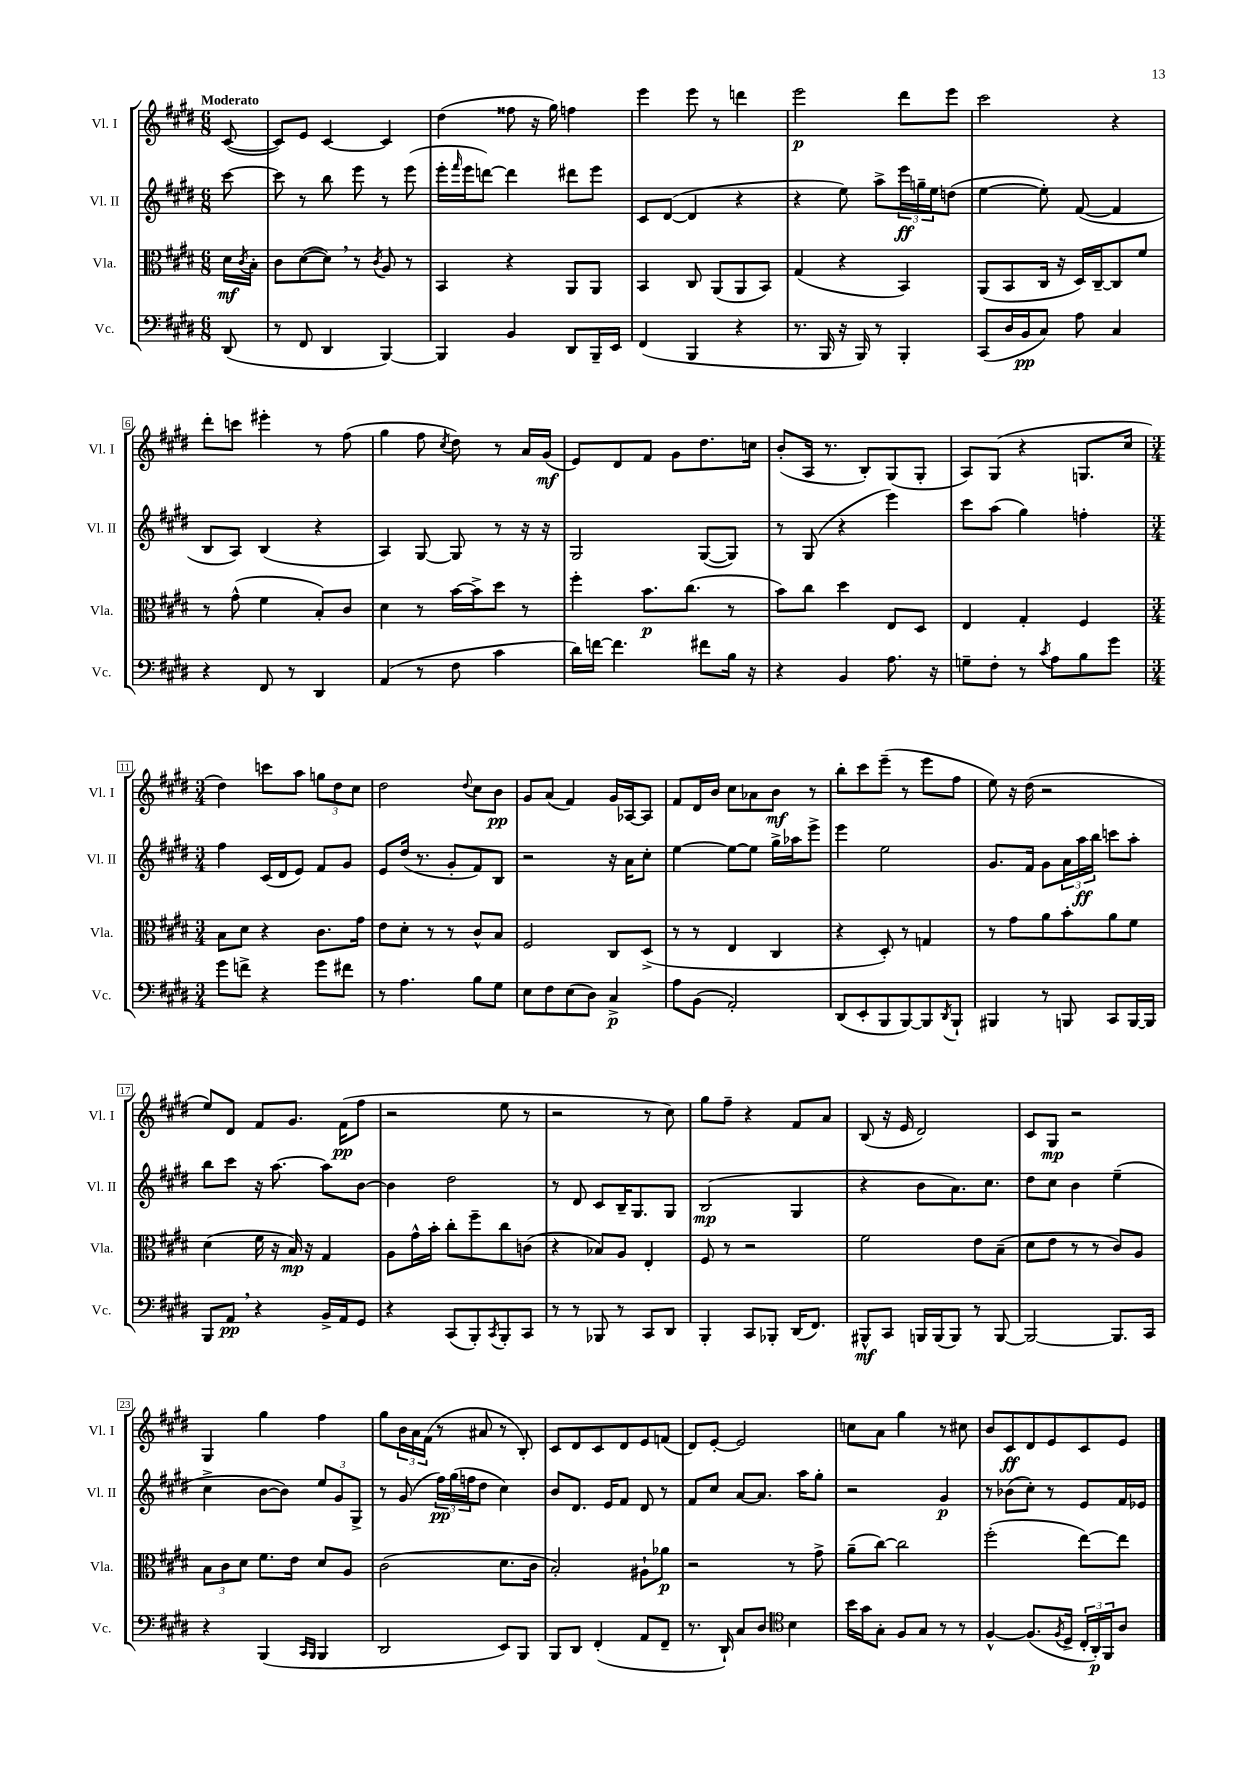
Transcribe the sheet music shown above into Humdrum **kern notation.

**kern	**kern	**kern	**kern
*staff4	*staff3	*staff2	*staff1
*clefF4	*clefC3	*clefG2	*clefG2
*k[f#c#g#d#]	*k[f#c#g#d#]	*k[f#c#g#d#]	*k[f#c#g#d#]
*M6/8	*M6/8	*M6/8	*M6/8
(8DD#	16d#	[8ccc#	([8c#
.	8qc#	.	.
.	16B'	.	.
=	=	=	=
8r	8c#	8ccc#]	8c#])
8FF#	([8d#	8r	8e
4DD#	8d#])	8bb	[4c#
.	8r	8eee	.
.	8qc#	.	.
[4BBB)	8A	8r	4c#]
.	8r	(8eee	.
=	=	=	=
4BBB]	4BB	16eee'	(4dd#
.	.	16qqfff#	.
.	.	16eee	.
.	.	[8ddd)	.
4BB	4r	4ddd]	8ff##
.	.	.	16r
.	.	.	16gg#)
8DD#	8AA	8ddd#	4ff
16BBB~	8AA	8eee	.
16EE	.	.	.
=	=	=	=
(4FF#	4BB	8c#	4eee
.	.	([8d#	.
4BBB	8C#	4d#]	8eee
.	(8AA	.	8r
4r	8AA	4r	4ddd
.	8BB)	.	.
=	=	=	=
8.r	(4G#	4r	2eee
16BBB	.	.	.
16r	4r	8ee)	.
16BBB)	.	.	.
8r	.	8aa^	.
4BBB'	4BB)	24eee	8ddd#
.	.	24gg~	.
.	.	24ee	.
.	.	(8dd	8eee
=	=	=	=
(8CC#	(8AA	[4ee	2ccc#
16D#	8BB	.	.
16BB	.	.	.
8C#)	16C#	8ee'])	.
.	16r	.	.
8A	16D#)	([8f#	.
.	[16C#~	.	.
4C#	8C#]	4f#]	4r
.	8f#	.	.
=	=	=	=
4r	8r	8B	8ddd#'
.	(8g#^^	8A)	8ccc
8FF#	4f#	(4B	4eee#'
8r	.	.	.
4DD#	8B')	4r	8r
.	8c#	.	(8ff#
=	=	=	=
(4AA	4d#	4A)	4gg#
8r	8r	[8G#	8ff#
.	.	.	8qcc#
8F#	[16b	8G#]	8dd#)
.	16b^]	.	.
4c#	8dd#	8r	8r
.	8r	16r	16a
.	.	16r	(16g#
=	=	=	=
16d#)	4ff#'	2G#	8e)
[16f	.	.	.
4.f]	.	.	8d#
.	8.b	.	8f#
.	.	.	8g#
.	(8.cc#	.	.
8f#	.	([8G#	8.dd#
16B	8r	8G#])	.
16r	.	.	16cc
=	=	=	=
4r	8b)	8r	(8b'
.	8cc#	(8G#	16A
.	.	.	8.r
4BB	4dd#	4r	.
.	.	.	8B')
8.A	8E	4eee)	(8G#
.	8D#	.	8G#'
16r	.	.	.
=	=	=	=
8G~	4E	8ccc#	8A)
8F#'	.	(8aa	(8G#
8r	4G#'	4gg#)	4r
8qc#	.	.	.
8A	.	.	.
8B	4F#	4ff'	8.G
8g#	.	.	.
.	.	.	16cc#
=	=	=	=
*M3/4	*M3/4	*M3/4	*M3/4
8g#	8B	4ff#	4dd#)
8f^	8d#	.	.
4r	4r	(16c#	8ccc
.	.	16d#	.
.	.	8e)	8aa
8g#	8.c#	8f#	12gg
.	.	.	12dd#
8f#	.	8g#	.
.	.	.	12cc#
.	16g#	.	.
=	=	=	=
8r	8e	8e	2dd#
4.A	8d#'	(16dd#	.
.	.	8.r	.
.	8r	.	.
.	8r	8g#'	.
.	.	.	8qqdd#
8B	8c#^^	8f#)	8cc#
8G#	8B	8B	8b
=	=	=	=
8E	2F#	2r	8g#
8F#	.	.	(8a
(8E	.	.	4f#)
8D#)	.	.	.
4C#^	8C#	16r	16g#
.	.	16a	[16A-
.	(8D#^	8cc#'	8A-]
=	=	=	=
8A	8r	[4ee	8f#
(8BB	8r	.	16d#
.	.	.	16b
2AA')	4E	8ee_	8cc#
.	.	8ee]	8a-
.	4C#	16gg#^	8b
.	.	16aa-	.
.	.	8eee^	8r
=	=	=	=
(8DD#	4r	4eee	8bb'
8EE'	.	.	8ccc#
8BBB	8D#')	2ee	(8eee~
[8BBB)	8r	.	8r
8BBB]	4G	.	8eee
8qDD#	.	.	.
8BBB`	.	.	8ff#
=	=	=	=
4BBB#	8r	8.g#	8ee)
.	8g#	.	16r
.	.	16f#	(16dd#
8r	8a	8g#	2r
8BBB	8b'	24a	.
.	.	24aa	.
.	.	24bb	.
8CC#	8a	8ccc	.
[16BBB	8f#	8aa'	.
16BBB]	.	.	.
=	=	=	=
8BBB	(4d#	8bb	8ee)
8AA	.	8ccc#	8d#
4r	16f#	16r	8f#
.	16r	[8.aa	.
.	16B)	.	8.g#
.	16r	.	.
16BB^	4G#	8aa]	.
16AA	.	.	(16f#
8GG#	.	[8b	8ff#
=	=	=	=
4r	8A	4b]	2r
.	16g#^^	.	.
.	16b'	.	.
(8CC#	8cc#'	2dd#	.
8BBB')	8ff#~	.	.
8qCC#	.	.	.
8BBB'	8cc#	.	8ee
8CC#	(8c	.	8r
=	=	=	=
8r	4r	8r	2r
8r	.	8d#	.
8BBB-	8B-)	8c#	.
8r	8A	16B~	.
.	.	8.G#	.
8CC#	4E'	.	8r
8DD#	.	8G#	8cc#)
=	=	=	=
4BBB'	8F#	(2B	8gg#
.	8r	.	8ff#~
8CC#	2r	.	4r
8BBB-'	.	.	.
(16DD#	.	4G#	8f#
8.FF#)	.	.	.
.	.	.	8a
=	=	=	=
8BBB#^^	2f#	4r	(8B
8CC#	.	.	16r
.	.	.	16e
16BBB	.	8b	2d#)
(16BBB	.	.	.
8BBB)	.	8.a)	.
8r	8e	.	.
.	.	8.cc#	.
[8BBB	(8B~	.	.
=	=	=	=
2BBB_	8d#	8dd#	8c#
.	8e	8cc#	8G#
.	8r	4b	2r
.	8r	.	.
8.BBB]	8c#)	(4ee~	.
.	8A	.	.
16CC#	.	.	.
=	=	=	=
4r	12B	4cc#^	4G#
.	12c#	.	.
.	12d#	.	.
(4BBB	8.f#	[8b	4gg#
.	.	8b])	.
.	16e	.	.
16qqCC#	.	.	.
16qqBBB	.	.	.
4BBB	8d#	12ee	4ff#
.	.	12g#	.
.	8A	.	.
.	.	12G#^	.
=	=	=	=
2DD#	(2c#	8r	8gg#
.	.	(8g#	24b
.	.	.	24a
.	.	.	(24f#
.	.	24ff#)	8r
.	.	(24gg#	.
.	.	24ff	.
.	.	8dd#	8a#
8EE)	8.d#	4cc#)	8r
8BBB	.	.	8B')
.	16c#	.	.
=	=	=	=
8BBB	2B')	8b	8c#
8DD#	.	8.d#	8d#
(4FF#'	.	.	8c#
.	.	16e	.
.	.	8f#	8d#
8AA	8A#`	8d#	8e
8FF#~	8a-	8r	(8f
=	=	=	=
8.r	2r	8f#	8d#)
.	.	8cc#	[8e'
16DD#`)	.	.	.
8C#	.	[8a	2e]
8D#	.	8.a]	.
*clefC4	*	*	*
4B	8r	.	.
.	.	16aa	.
.	8g#^	8gg#'	.
=	=	=	=
16b	(8a~	2r	8cc
16g#	.	.	.
8G#'	[8cc#)	.	8a
8F#	2cc#]	.	4gg#
8G#	.	.	.
8r	.	4g#	8r
8r	.	.	8cc#
=	=	=	=
[4F#^^	(2ff#'	8r	8b
.	.	(8b-	8c#
(8.F#]	.	8cc#')	8d#
.	.	8r	8e
8qF#	.	.	.
16D#^	.	.	.
24C#'	[8ee)	8e	8c#
24AA')	.	.	.
24FF#	.	.	.
8A	8ee]	16f#	8e
.	.	16e-	.
==	==	==	==
*-	*-	*-	*-
